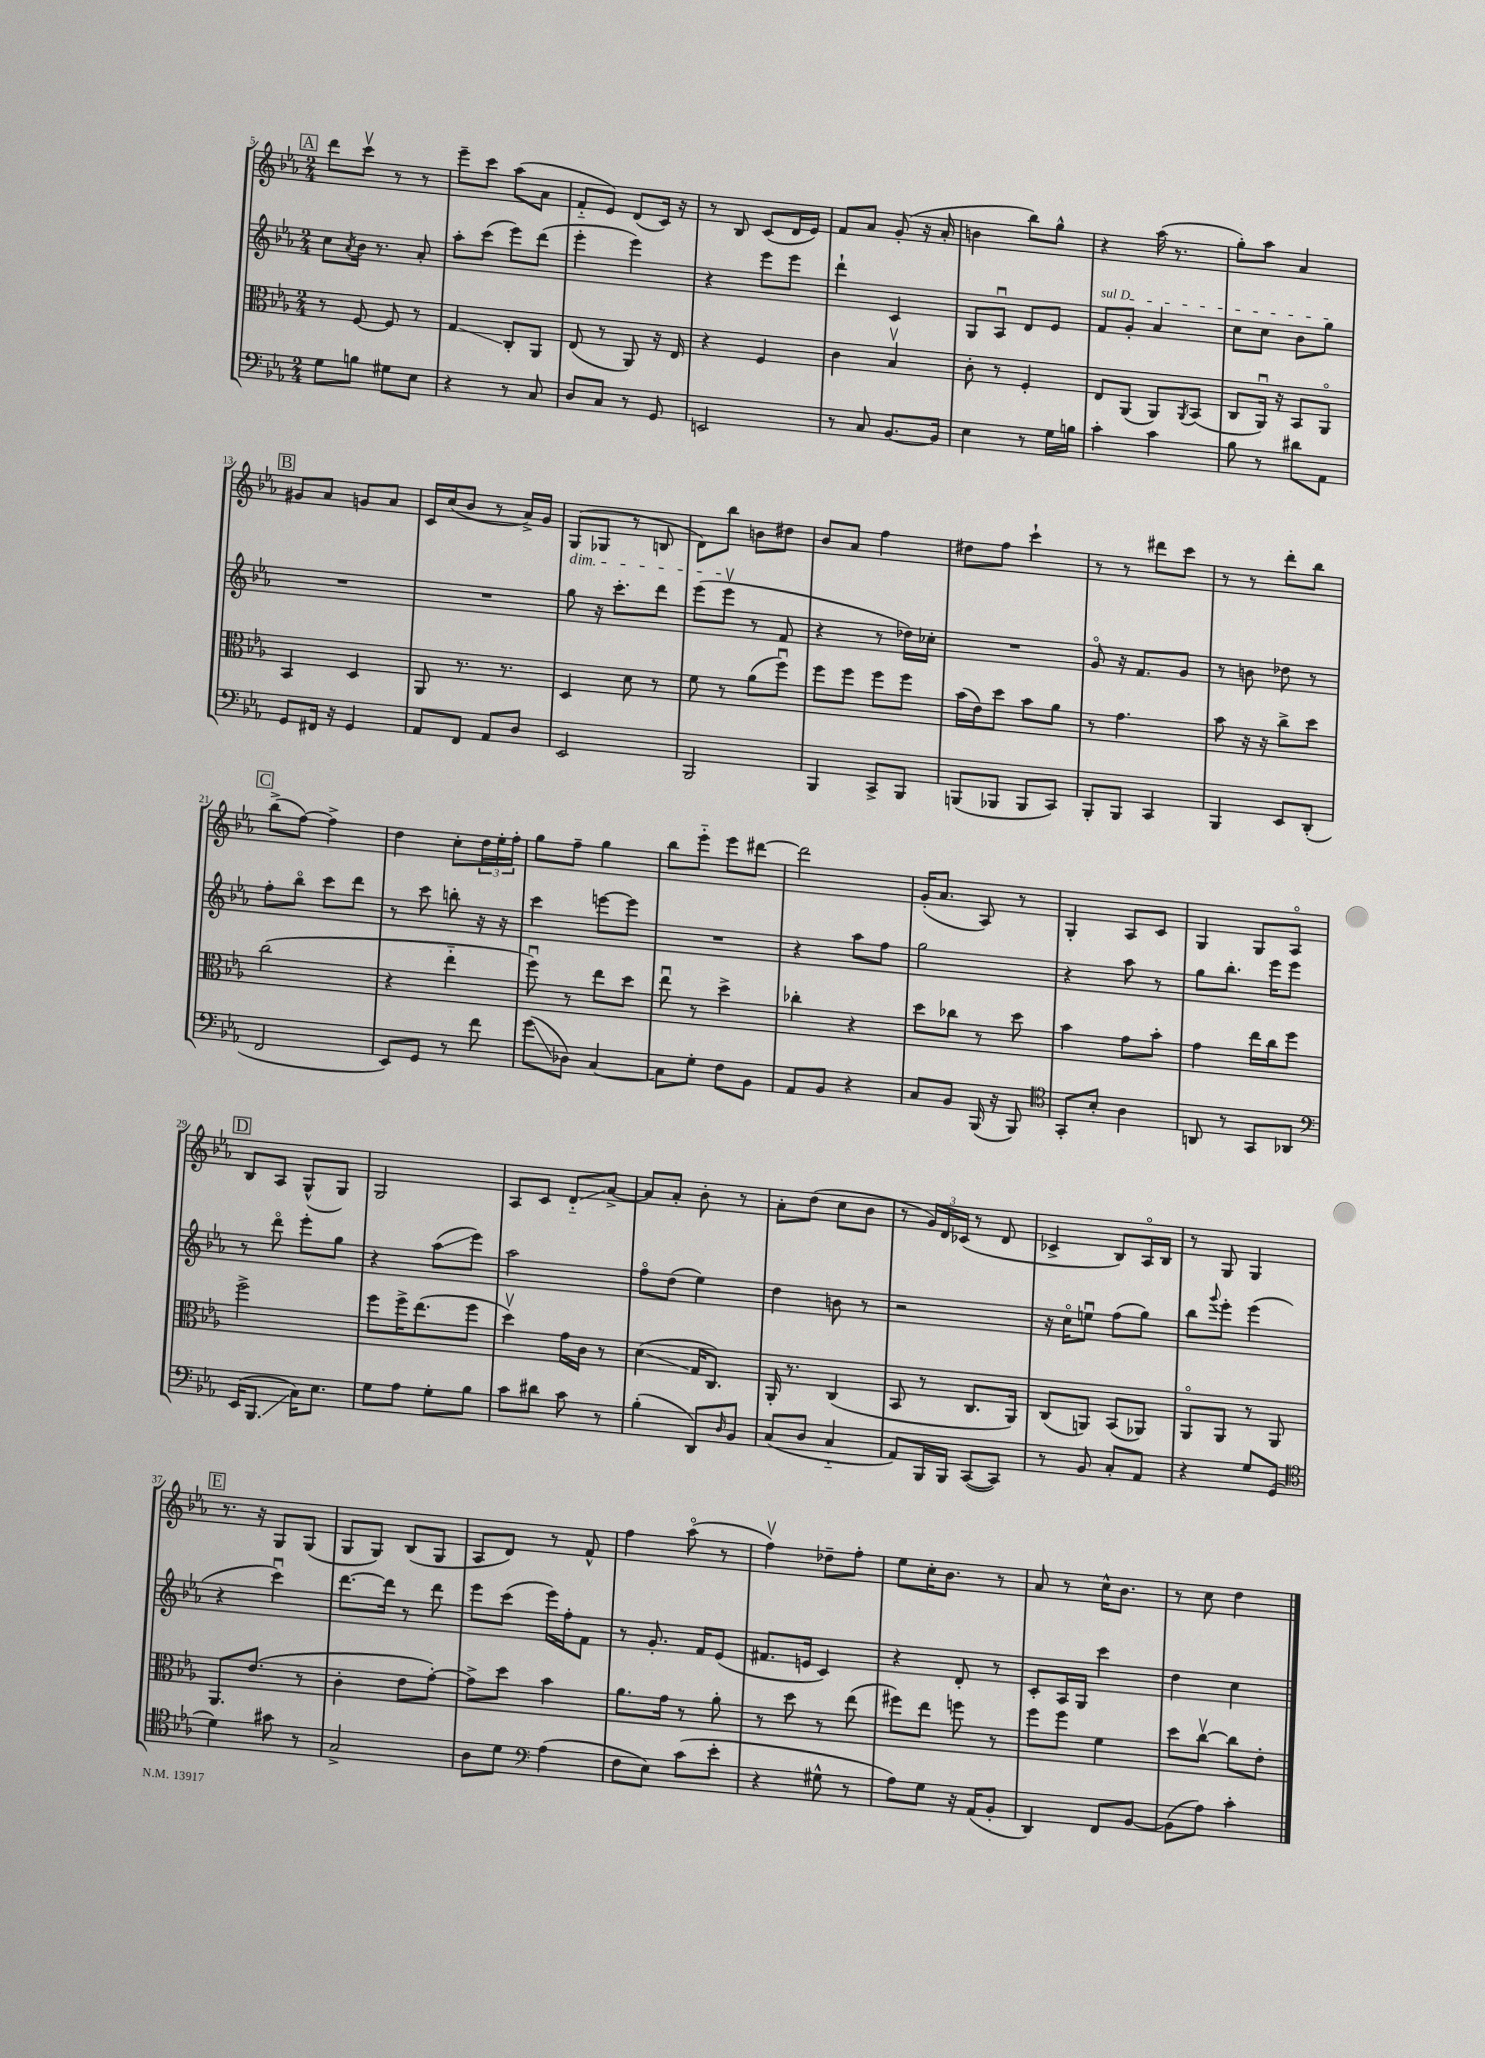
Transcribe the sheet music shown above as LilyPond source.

<<
\new StaffGroup <<
\new Staff = "s0" {
    \clef treble \key ees \major \numericTimeSignature \time 2/4
    \mark \markup { \box "A" } d'''8 c'''8\upbow r8 r8 |
    ees'''8-- c'''8 aes''8( aes'8 |
    f'8-_ ees'8) d'8( c'16) r16 |
    r8 bes8 c'8( d'16 ees'16) |
    f'8 aes'8 g'8-.( r16 aes'16-. |
    b'4 bes''8) g''8-^ |
    r4 aes''16( r8. |
    g''8-.) aes''8 aes'4 |
    \mark \markup { \box "B" } gis'8 aes'8 g'8 aes'8 |
    c'16 c''16( bes'8 r8 aes'16->) g'16 |
    g8\dim( ges8 r8 b8 |
    d'8) bes''8\! b'8 dis''8 |
    bes'8 aes'8 f''4 |
    dis''8 f''8 c'''4-! |
    r8 r8 dis'''8 c'''8 |
    r8 r8 d'''8-. bes''8 |
    \mark \markup { \box "C" } bes''8->( f''8~) f''4-> |
    d''4 c''8-. \tuplet 3/2 { d''16 ees''16-. f''16-. } |
    g''8 f''8-- g''4 |
    bes''8 ees'''8-_ ees'''8 dis'''8~ |
    dis'''2 |
    g'16-.( aes'8. aes8) r8 |
    g4-. aes8 c'8 |
    g4 g8 aes8\flageolet |
    \mark \markup { \box "D" } bes8 aes8 g8-^( g8) |
    g2 |
    aes8 c'8 d'8-_\glissando aes'8~-> |
    aes'8 aes'8-. bes'8-. r8 |
    aes'8-. d''8( c''8 bes'8 |
    r8 \tuplet 3/2 { g'16) d'16 ces'16( } r8 d'8 |
    ces'4-> bes8) aes16\flageolet bes16 |
    r8 g8 g4 |
    \mark \markup { \box "E" } r8. r16 g8 g8( |
    g8 g8) bes8( g8 |
    aes8 d'8) r8 f'8-^ |
    f''4 aes''8\flageolet( r8 |
    f''4\upbow) des''8-- f''8-. |
    ees''8 c''16-. bes'8. r8 |
    aes'8 r8 c''16-^ bes'8. |
    r8 c''8 d''4 \bar "|." |
}
\new Staff = "s1" {
    \clef treble \key ees \major \numericTimeSignature \time 2/4
    \mark \markup { \box "A" } c''8 \acciaccatura { aes'8 } bes'16 r8. aes'8-. |
    aes''8-. c'''8( ees'''8) d'''8( |
    ees'''4-. ees'''4) |
    r4 ees'''8 ees'''8 |
    d'''4-! c'4 |
    g8 aes8\downbow d'8 ees'8 |
    \once \override TextSpanner.bound-details.left.text = \markup { \italic "sul D" } f'8\startTextSpan g'8-. aes'4 |
    c''8 c''8 bes'8 g''8\stopTextSpan |
    \mark \markup { \box "B" } R2 |
    R2 |
    g''8 r16 c'''8.-. d'''8 |
    ees'''8( ees'''8\upbow r8 f'8 |
    r4 r8 des''16) ces''16-. |
    R2 |
    g'8\flageolet r16 f'8. g'8 |
    r8 b'8 des''8 r8 |
    \mark \markup { \box "C" } f''8-. bes''8\flageolet c'''8 d'''8 |
    r8 c'''8 b''8-. r16 r16 |
    c'''4 e'''8~ e'''8 |
    R2 |
    r4 aes''8 f''8 |
    g''2 |
    r4 aes''8 r8 |
    g''8 bes''8.-. ees'''16 ees'''8 |
    \mark \markup { \box "D" } r8 d'''8\flageolet ees'''8-. g''8 |
    r4 aes''8\glissando( ees'''8) |
    aes''2 |
    f''8\flageolet d''8( ees''4) |
    d''4 b'8 r8 |
    r2 |
    r16 c''16\flageolet e''8\downbow f''8( g''8) |
    bes''8 \appoggiatura { g'''8 } ees'''8-. ees'''4( |
    \mark \markup { \box "E" } r4 c'''4\downbow) |
    d'''8.~ d'''16 r8 d'''8 |
    ees'''8 c'''8( ees'''16) f''16-. f'8 |
    r8 g'8.-. f'16 ees'8( |
    fis'8. e'16 c'4) |
    r4 d'8-. r8 |
    c'8-. aes16 g16 c'''4 |
    d''4 c''4 \bar "|." |
}
\new Staff = "s2" {
    \clef alto \key ees \major \numericTimeSignature \time 2/4
    \mark \markup { \box "A" } r8 f8~ f8 r8 |
    g4\glissando c8-. aes,8 |
    ees8( r8 aes,8) r16 ees16 |
    r4 f4 |
    c'4 bes4\upbow |
    c'8-. r8 f4-. |
    ees8 aes,8( aes,8) \acciaccatura { aes,8 } bes,8( |
    c8 aes,16\downbow) r16 bes,8 aes,8\flageolet |
    \mark \markup { \box "B" } bes,4 d4 |
    aes,8 r8. r8. |
    d4 d'8 r8 |
    f'8 r8 aes'8( f''8\downbow) |
    f''8 f''8 f''8 f''8 |
    bes'16( ees'16) d''8 bes'8 aes'8 |
    r8 g'4. |
    bes'8 r16 r16 c''8-> d''8 |
    \mark \markup { \box "C" } c''2( |
    r4 ees''4-_ |
    f''8\downbow) r8 ees''8 d''8 |
    ees''8\downbow r8 d''4-> |
    ces''4-. r4 |
    d''8 ces''8 r8 d''8 |
    bes'4 g'8 bes'8-. |
    g'4 ees''16 c''16 f''8 |
    \mark \markup { \box "D" } f''2-> |
    f''8 f''16-> ees''8.( f''8 |
    d''4\upbow) g'16 c'16 r8 |
    d'4\glissando( g16 c8.) |
    aes,16-. r8. c4( |
    bes,8 r8 c8. aes,16) |
    c8( a,8) bes,8( aes,8) |
    aes,8\flageolet aes,8 r8 aes,8 |
    \mark \markup { \box "E" } aes,8. ees'8.( r8 |
    c'4-. ees'8 g'8~-.) |
    g'8-> d''8 bes'4 |
    aes'8. g'16 r8 aes'8-. |
    r8 d''8 r8 ees''8( |
    fis''8) ees''8 f''8 r8 |
    f''8 f''8 f'4 |
    d''8 c''8~\upbow c''8 ees'8-. \bar "|." |
}
\new Staff = "s3" {
    \clef bass \key ees \major \numericTimeSignature \time 2/4
    \mark \markup { \box "A" } g8 b8 gis8 ees8 |
    r4 r8 c8 |
    d8 c8 r8 g,8 |
    e,2 |
    r8 c8 bes,8.~ bes,16 |
    ees4 r8 g16 b16 |
    c'4-. c'4 |
    bes8 r8 dis'8 aes,8 |
    \mark \markup { \box "B" } g,8 fis,16 r16 g,4 |
    aes,8 f,8 aes,8 d8 |
    ees,2 |
    bes,,2 |
    bes,,4 c,8-> bes,,8 |
    b,,8( bes,,8 bes,,8 c,8) |
    bes,,8-. bes,,8 c,4 |
    bes,,4 ees,8 d,8-.( |
    \mark \markup { \box "C" } f,2 |
    ees,8) g,8 r8 f'8 |
    g'8\glissando( des8) c4~ |
    c8 g8-. f8 bes,8 |
    aes,8 bes,8 r4 |
    c8 bes,8 bes,,16( r16 bes,,8) |
    \clef tenor g,8-. bes8-. aes4 |
    a,8 r8 g,8 aes,8 |
    \mark \markup { \box "D" } \clef bass ees,16( bes,,8.\glissando c16) ees8. |
    g8 aes8 g8-. bes8 |
    c'8 dis'8 c'8 r8 |
    bes4-.( d,8) \grace { d16 } bes,8 |
    c8( d8 c4-_ |
    aes,8) bes,,16 bes,,16 c,8~( c,8) |
    r8 bes,8 c8-. aes,8 |
    r4 g8 g,8( |
    \mark \markup { \box "E" } \clef tenor d'4) gis'8 r8 |
    g2-> |
    aes8 d'8 \clef bass aes4( |
    f8 ees8) c'8( ees'8-. |
    r4 gis8-^ r8 |
    aes8) g8 r16 aes,16( bes,8-. |
    d,4) f,8 bes,8~ |
    bes,8( aes8) c'4-. \bar "|." |
}
>>
>>
\layout { \context { \Score currentBarNumber = #5 } }
